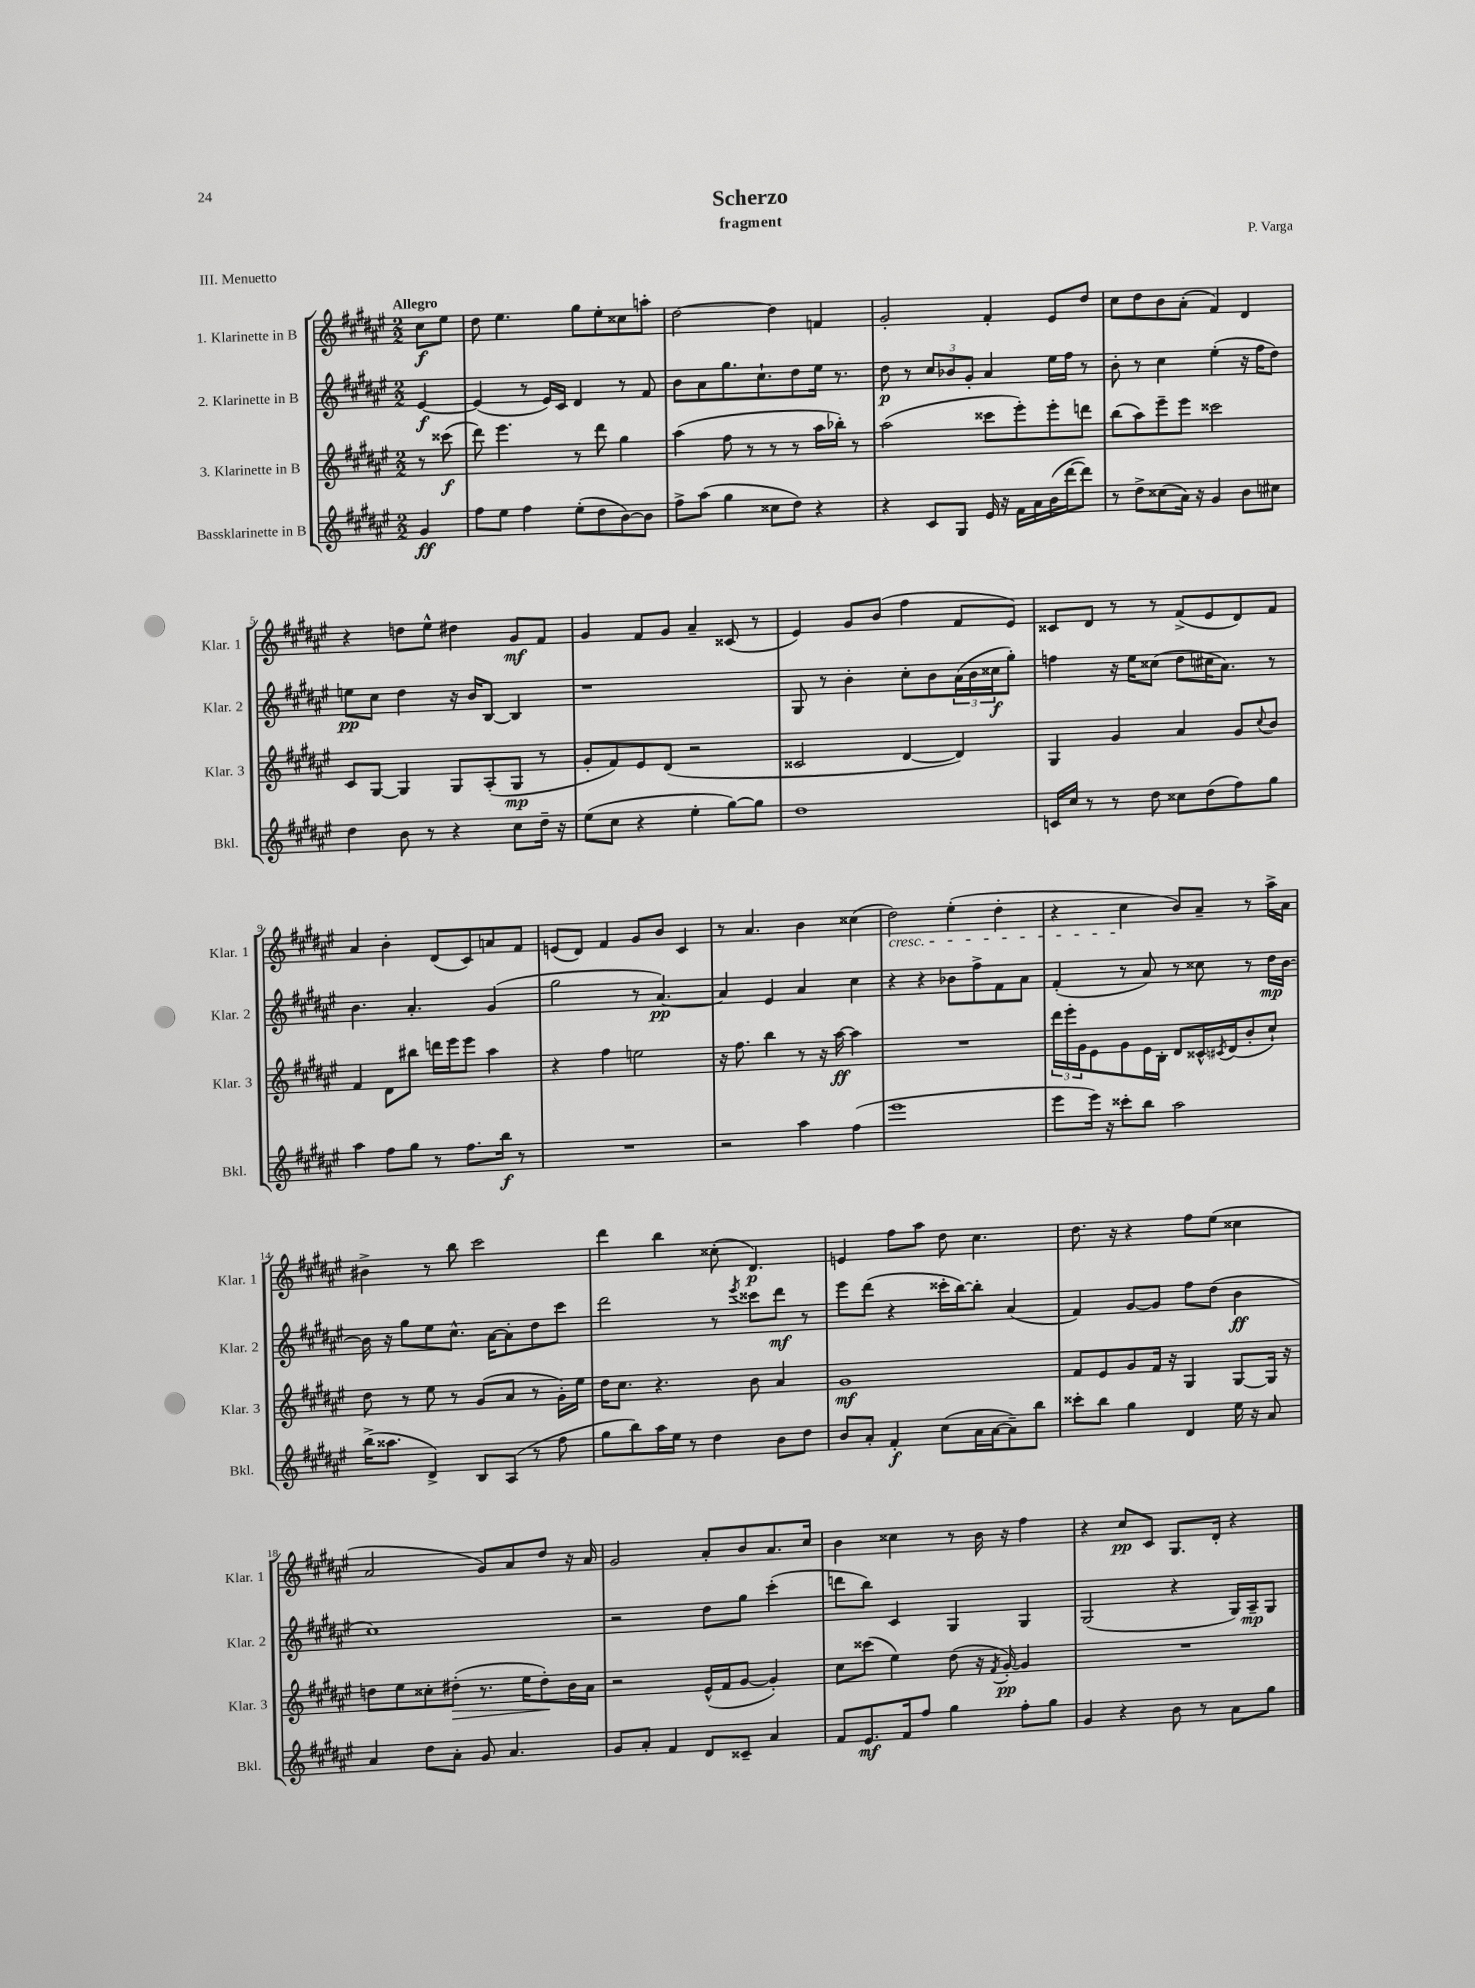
\header { title = "Scherzo" composer = "P. Varga" subtitle = "fragment" piece = "III. Menuetto" }
<<
\new StaffGroup <<
\new Staff = "s0" \with { instrumentName = "1. Klarinette in B" shortInstrumentName = "Klar. 1" } {
    \clef treble \key fis \major \numericTimeSignature \time 2/2 \partial 4 \tempo "Allegro"
    cis''8\f eis''8 |
    dis''8 eis''4. gis''8 eis''8-. cisis''8 a''8-. |
    dis''2~ dis''4 f'4 |
    gis'2-. fis'4-. eis'8 dis''8 |
    cis''8 dis''8 b'8 ais'8-.( fis'4) dis'4 |
    r4 d''8 eis''8-^ dis''4 gis'8\mf fis'8 |
    gis'4 fis'8 gis'8 ais'4-- cisis'8( r8 |
    eis'4) gis'8 b'8( fis''4 fis'8 eis'8) |
    cisis'8 dis'8 r8 r8 fis'8->( eis'8 dis'8) fis'8 |
    ais'4 b'4-. dis'8( cis'8) a'8 fis'8 |
    e'8( dis'8) fis'4 gis'8 b'8 cis'4 |
    r8 ais'4. b'4 cisis''4( |
    dis''2\cresc) eis''4-.( dis''4-. |
    r4 cis''4\! b'8) ais'8-- r8 ais''16-> ais'16 |
    bis'4-> r8 b''8 cis'''2 |
    dis'''4 b''4 cisis''8-.( dis'4.\p) |
    e'4 fis''8 ais''8 dis''8 cis''4. |
    dis''8. r16 r4 fis''8 eis''8( cisis''4 |
    ais'2 gis'8) ais'8 dis''8 r16 ais'16 |
    gis'2 ais'8-. b'8 ais'8. cis''16 |
    b'4 cisis''4 r8 b'16 r16 fis''4 |
    r4 cis''8\pp cis'8 gis8. dis'16-. r4 \bar "|." |
}
\new Staff = "s1" \with { instrumentName = "2. Klarinette in B" shortInstrumentName = "Klar. 2" } {
    \clef treble \key fis \major \numericTimeSignature \time 2/2 \partial 4
    eis'4~\f |
    eis'4( r8 eis'16) cis'16 dis'4 r8 fis'8 |
    b'8 ais'8 gis''8. cis''8.-! dis''8 eis''16 r8. |
    dis''8\p r8 \tuplet 3/2 { cis''8 bes'8 gis'8-. } ais'4 eis''16 fis''16 r8 |
    b'8-. r8 cis''4 eis''4-.( r16 fis''16 dis''8) |
    e''8\pp cis''8 dis''4 r16 b'16 b8~ b4 |
    r1 |
    gis8 r8 b'4-. cis''8-. b'8 \tuplet 3/2 { ais'16( b'16 cisis''16\f } gis''8-.) |
    f''4 r16 eis''16 cisis''8( dis''8 cis''16 ais'8.) r8 |
    b'4. ais'4.-. gis'4( |
    gis''2 r8 ais'4.~\pp) |
    ais'4 eis'4 ais'4 cis''4 |
    r4 r4 bes'8 fis''8-> fis'8 ais'8 |
    fis'4-.( r8 ais'8) r8 cisis''8 r8 dis''16\mp b'16~ |
    b'16 r16 gis''8 eis''8 cis''8.-^ ais'16~ ais'8-. dis''8 cis'''8 |
    dis'''2 r8 \acciaccatura { eis'''8 } cisis'''8 dis'''8\mf r8 |
    eis'''8 dis'''8( r4 cisis'''16-. b''16~) b''8-. ais'4( |
    fis'4) gis'8~ gis'8 fis''8 dis''8( b'4\ff |
    cis''1) |
    r2 dis''8 gis''8 cis'''4-.( |
    d'''8 b''8) cis'4 gis4 gis4 |
    gis2( r4 gis16) ais16--\mp gis8 \bar "|." |
}
\new Staff = "s2" \with { instrumentName = "3. Klarinette in B" shortInstrumentName = "Klar. 3" } {
    \clef treble \key fis \major \numericTimeSignature \time 2/2 \partial 4
    r8 cisis'''8\f( |
    dis'''8) eis'''4. r8 dis'''8 gis''4 |
    ais''4( fis''8 r8 r8 r8 ais''16 bes''16-.) r8 |
    ais''2( cisis'''8 eis'''8-.) eis'''8-. d'''8 |
    b''8( ais''8) eis'''8-- eis'''8 cisis'''2 |
    cis'8 gis8~ gis4 gis8 ais8-.( gis8\mp r8 |
    gis'8-. fis'8) eis'8 dis'8( r2 |
    cisis'2 dis'4~ dis'4) |
    gis4 gis'4 ais'4 gis'8 \appoggiatura { cis''8 } b'8 |
    fis'4 dis'8 bis''8 d'''16 eis'''16 eis'''8 ais''4 |
    r4 fis''4 e''2 |
    r16 fis''8. b''4 r8 r16 ais''16~\ff ais''4 |
    R1 |
    \tuplet 3/2 { dis'''16 eis'''16-. gis'16 } eis'8 gis'8 eis'16 b16-. dis'8 cisis'16-^ \acciaccatura { cis'8 } dis'16( b'8-. cis''8-!) |
    dis''8 r8 eis''8 r8 gis'8( ais'8 r8 gis'16-.) eis''16 |
    dis''16 cis''8. r4. b'8 ais'4 |
    gis'1\mf |
    fis'8 eis'8 gis'8 fis'16 r16 gis4 gis8~ gis16 r16 |
    d''8 eis''8 cisis''8-. dis''8-.\>( r8. eis''16 dis''8-.\!) b'16 ais'16 |
    r2 eis'16-^( fis'16 gis'8~ gis'4-.) |
    cis''8 cisis'''8( eis''4) dis''8( r16 \acciaccatura { fis'8 } gis'16~-.\pp) gis'4 |
    R1 \bar "|." |
}
\new Staff = "s3" \with { instrumentName = "Bassklarinette in B" shortInstrumentName = "Bkl." } {
    \clef treble \key fis \major \numericTimeSignature \time 2/2 \partial 4
    gis'4\ff |
    fis''8 eis''8 fis''4 eis''8-.( dis''8 b'8~) b'8 |
    fis''8-> ais''8( gis''4 cisis''8 dis''8) r4 |
    r4 cis'8 gis8 eis'16 r16 fis'16 ais'16 b'16( dis'''16~ dis'''8) |
    r8 dis''8-> cisis''8( ais'16) r16 gis'4 b'8 cis''8 |
    dis''4 b'8 r8 r4 cis''8 dis''16-- r16 |
    eis''8( cis''8 r4 eis''4-. gis''8~) gis''8 |
    dis''1 |
    c'16 cis''16 r8 r8 dis''8 cisis''8 dis''8( fis''8) gis''8 |
    ais''4 fis''8 gis''8 r8 fis''8. b''16\f r8 |
    R1 |
    r2 ais''4 fis''4( |
    eis'''1 |
    eis'''8 eis'''16) r16 cisis'''8-. b''8 ais''2 |
    b''16->( aisis''8. dis'4->) b8 ais8( r8 fis''8 |
    gis''8 b''8) ais''16 eis''16 r8 dis''4 b'8 dis''8 |
    b'8 ais'8-. fis'4-.\f cis''8( ais'16 ais'16~ ais'8--) b''8 |
    cisis'''8-. b''8 gis''4 dis'4 eis''16 r16 ais'8 |
    ais'4 dis''8 ais'8-. gis'8 ais'4. |
    gis'8 ais'8-. fis'4 dis'8 cisis'8-- ais'4 |
    fis'8 eis'8.\mf fis'16 fis''8 gis''4 fis''8-. gis''8 |
    gis'4 r4 b'8 r8 ais'8 gis''8 \bar "|." |
}
>>
>>
